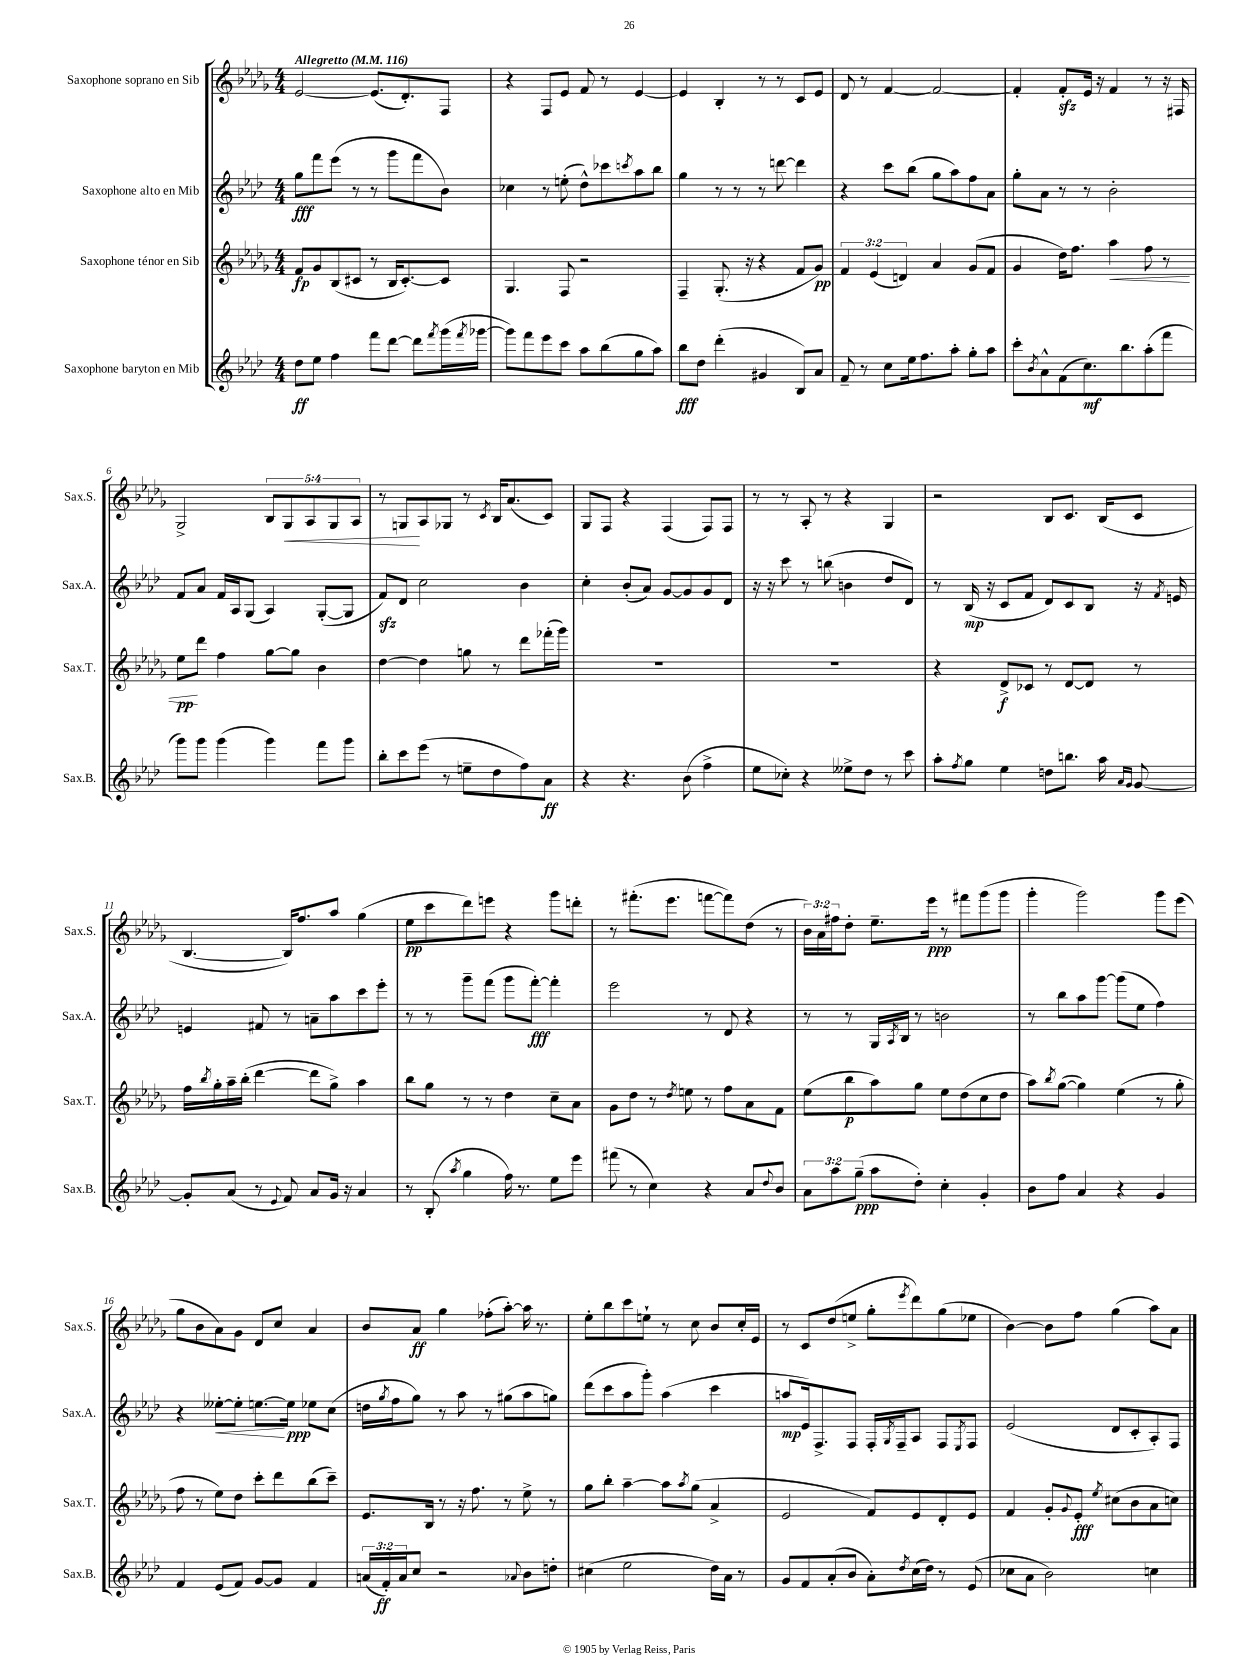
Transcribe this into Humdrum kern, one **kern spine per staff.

**kern	**kern	**kern	**kern
*staff4	*staff3	*staff2	*staff1
*clefG2	*clefG2	*clefG2	*clefG2
*k[b-e-a-d-]	*k[b-e-a-d-g-]	*k[b-e-a-d-]	*k[b-e-a-d-g-]
*M4/4	*M4/4	*M4/4	*M4/4
*MM116	*MM116	*MM116	*MM116
8dd-	8f	8gg	[2e-
8ee-	8g-	8fff	.
4ff	(8B-	(8eee-	.
.	8c#	8r	.
8fff	8r	8r	(8.e-]
[8ddd-	16B-	8ggg	.
.	[8.c#')	.	8.d-')
8ddd-]	.	8fff	.
8qfff	.	.	.
(16ggg	8c#]	8b-)	8F
8qfff	.	.	.
[16ggg-	.	.	.
=	=	=	=
8ggg-])	4.G-	4cc-	4r
8fff	.	.	.
8eee-	.	8r	8F
8ccc	8F	(8ee'	8e-
8aa-	2r	8dd-^^)	8f
(8bb-	.	8ccc-	8r
.	.	8qccc	.
8gg	.	8aa-	[4e-
8aa-)	.	8bb-	.
=	=	=	=
8bb-	4F~	4gg	4e-]
8dd-	.	.	.
(4ddd-'	(8.G-'	8r	4B-'
.	.	8r	.
.	16r	.	.
4g#	4r	8r	8r
.	.	[8ddd	8r
8B-)	8f	4ddd]	8c
8a-	8g-)	.	8e-
=	=	=	=
8f~	6f	4r	8d-
8r	.	.	8r
.	(6e-	.	.
8cc	.	8ccc	[4f
.	6d)	.	.
16ee-	.	(8bb-	.
8.ff	.	.	.
.	4a-	8gg	2f_
8aa-'	.	8aa-)	.
8gg'	(8g-	8ff	.
8aa-	8f	8a-	.
=	=	=	=
8ccc'	4g-	8gg'	4f']
8qb-	.	.	.
8a-^^	.	8a-	.
(8f	16dd-)	8r	8f'
.	8.ff	.	.
8.cc)	.	8r	16e-
.	.	.	16r
.	4aa-	2b-'	4f
8.bb-	.	.	.
(8aa-'	8ff	.	8r
8fff	8r	.	16r
.	.	.	16F#
=	=	=	=
8ggg)	8ee-	8f	2G-^
8ggg	8ddd-	8a-	.
(4ggg	4ff	16f	.
.	.	16A-	.
.	.	(8G	.
4ggg)	[8gg-	4A-)	10B-
.	.	.	10G-
.	8gg-]	.	.
.	.	.	10A-
8fff	4b-	([8G'	.
.	.	.	10G-
8ggg	.	8G]	.
.	.	.	10A-
=	=	=	=
8bb-'	[4dd-	8f)	8r
8ccc	.	8d-	8G
(8eee-	4dd-]	2cc	8A-
8r	.	.	8G-
8ee~	8gg	.	8r
.	.	.	8qc
8dd-	8r	.	16B-
.	.	.	(8.a-
8ff)	8ddd-	4b-	.
8a-	(16fff-'	.	8c)
.	16ggg-)	.	.
=	=	=	=
4r	1r	4cc'	8G-
.	.	.	8F
4.r	.	(8b-'	4r
.	.	8a-)	.
.	.	[8g	(4F
(8b-	.	8g]	.
4ff^	.	8g	8F)
.	.	8d-	8F
=	=	=	=
8ee-	1r	16r	8r
.	.	16r	.
8cc-')	.	8ccc	8r
4r	.	8r	8A-'
.	.	(8bb	8r
8ee--^	.	4b	4r
8dd-	.	.	.
8r	.	8dd-	4G-
8ccc	.	8d-)	.
=	=	=	=
8aa-'	4r	8r	2r
8qff	.	.	.
8gg	.	(16B-	.
.	.	16r	.
4ee-	8d-^	8c	.
.	8c-	8f	.
8dd	8r	8d-)	8B-
8.bb	[8d-	8c	8.c
.	8d-]	8B-	.
16aa-	.	.	(16B-
16qqa-	.	.	.
16qqg	.	.	.
[8g	8r	16r	8c
.	.	8qf	.
.	.	16e	.
=	=	=	=
8g']	16ff	4e	[4.B-
.	8qbb-	.	.
.	16gg-'	.	.
(8a-	16aa-~	.	.
.	(16bb-'	.	.
8r	[4ddd-	8f#	.
8qqe-	.	.	.
8f)	.	8r	16B-])
.	.	.	8.ff
8a-	8ddd-]	8a~	.
16g	8gg-^)	8aa-	8aa-
16r	.	.	.
4a-	4aa-	8ccc	(4gg-
.	.	8eee-'	.
=	=	=	=
8r	8bb-	8r	8ee-
(8B-'	8gg-	8r	8ccc
8qaa-	.	.	.
4gg	8r	8ggg~	8ddd-)
.	8r	(8fff	8eee
16ff)	4dd-	8ggg	4r
8.r	.	.	.
.	.	[8fff')	.
8ee-	8cc~	4fff']	8ggg-
8eee-	8a-	.	8ddd'
=	=	=	=
(8fff#	8g-	2eee-	8r
8r	8dd-	.	(8.fff#'
4cc)	8r	.	.
.	.	.	8.eee-
.	8qdd-	.	.
.	8ee	.	.
4r	8r	8r	[8fff
.	8ff	8d-	8fff])
8a-	8a-	4r	(8dd-
8qqdd-	.	.	.
8b-	8f	.	8r
=	=	=	=
12a-	(8ee-	8r	24b-)
.	.	.	24a-
12aa-	.	.	24ff#
.	8bb-	8r	8dd-'
(12gg~	.	.	.
8aa-	8aa-)	16G	8.ee-~
.	.	8qA-	.
.	.	16B-	.
8dd-')	8gg-	8r	.
.	.	.	16eee-
4cc'	8ee-	2b	8r
.	(8dd-	.	8fff#
4g'	8cc	.	(8ggg-
.	8dd-	.	8ggg-
=	=	=	=
8b-	8aa-)	8r	4ggg-'
.	8qbb-	.	.
8ff	([8gg-	8bb-	.
4a-	4gg-])	8aa-	2ggg-)
.	.	[8ggg	.
4r	(4ee-	(8ggg]	.
.	.	8ee-	.
4g	8r	4ff)	8ggg-
.	8gg-'	.	(8eee-
=	=	=	=
4f	8ff	4r	8gg-
.	8r	.	8b-
(8e-	8ee-)	[8ee--'	8a-)
8f)	8dd-	8ee--']	8g-
[8g	8ccc'	[8.ee	8d-
8g]	8ddd-	.	8cc
.	.	16ee]	.
4f	(8bb-	8ee-	4a-
.	8ccc~)	(8cc	.
=	=	=	=
(24a	8.e-	16dd	8b-
24f')	.	.	.
.	.	8qgg	.
.	.	16ff	.
24a	.	.	.
8cc	.	8gg)	8a-
.	16B-	.	.
2r	8r	8r	4gg-
.	16r	8aa-	.
.	8.ff	.	.
.	.	8r	(8ff-'
.	8r	(8gg#	[8aa-')
8qqa-	.	.	.
8b-	8ee-^	8aa-	16aa-]
.	.	.	8.r
8dd'	8r	8gg)	.
=	=	=	=
(4cc#	8gg-	(8ddd-	8ee-'
.	8bb-'	8ccc	8bb-
2ee-	[4aa-~	8aa-	8ccc
.	.	8ggg')	8ee`
.	8aa-]	(4aa-	8r
.	8qaa-	.	.
.	(8gg-	.	8cc
16dd-)	4a-^	4ccc	8b-
16a-	.	.	.
8r	.	.	16cc'
.	.	.	16e-
=	=	=	=
8g	2e-	8aa	8r
8f	.	16e-)	8c
.	.	8.F^	.
(8a-'	.	.	(8dd-
8b-	.	8F	8ee^
8a-')	8f)	16F'	8gg-'
.	.	8qG	.
.	.	16F~	.
8qdd-	.	.	8qeee-
(16cc	8e-	8A-	8ddd-)
16dd-)	.	.	.
8r	8d-'	8F	(8gg-
.	.	8qE-	.
(8e-	8e-	8F	8ee-
=	=	=	=
8cc-	4f	(2e-	[4b-)
8a-	.	.	.
2b-)	8g-'	.	8b-]
.	8qqg-	.	.
.	8e-'	.	8ff
.	8qee-	.	.
.	(8cc#	8d-	(4gg-
.	8b-	8c'	.
4cc	8a-	8A-')	8aa-)
.	8cc)	8F	8a-
==	==	==	==
*-	*-	*-	*-
